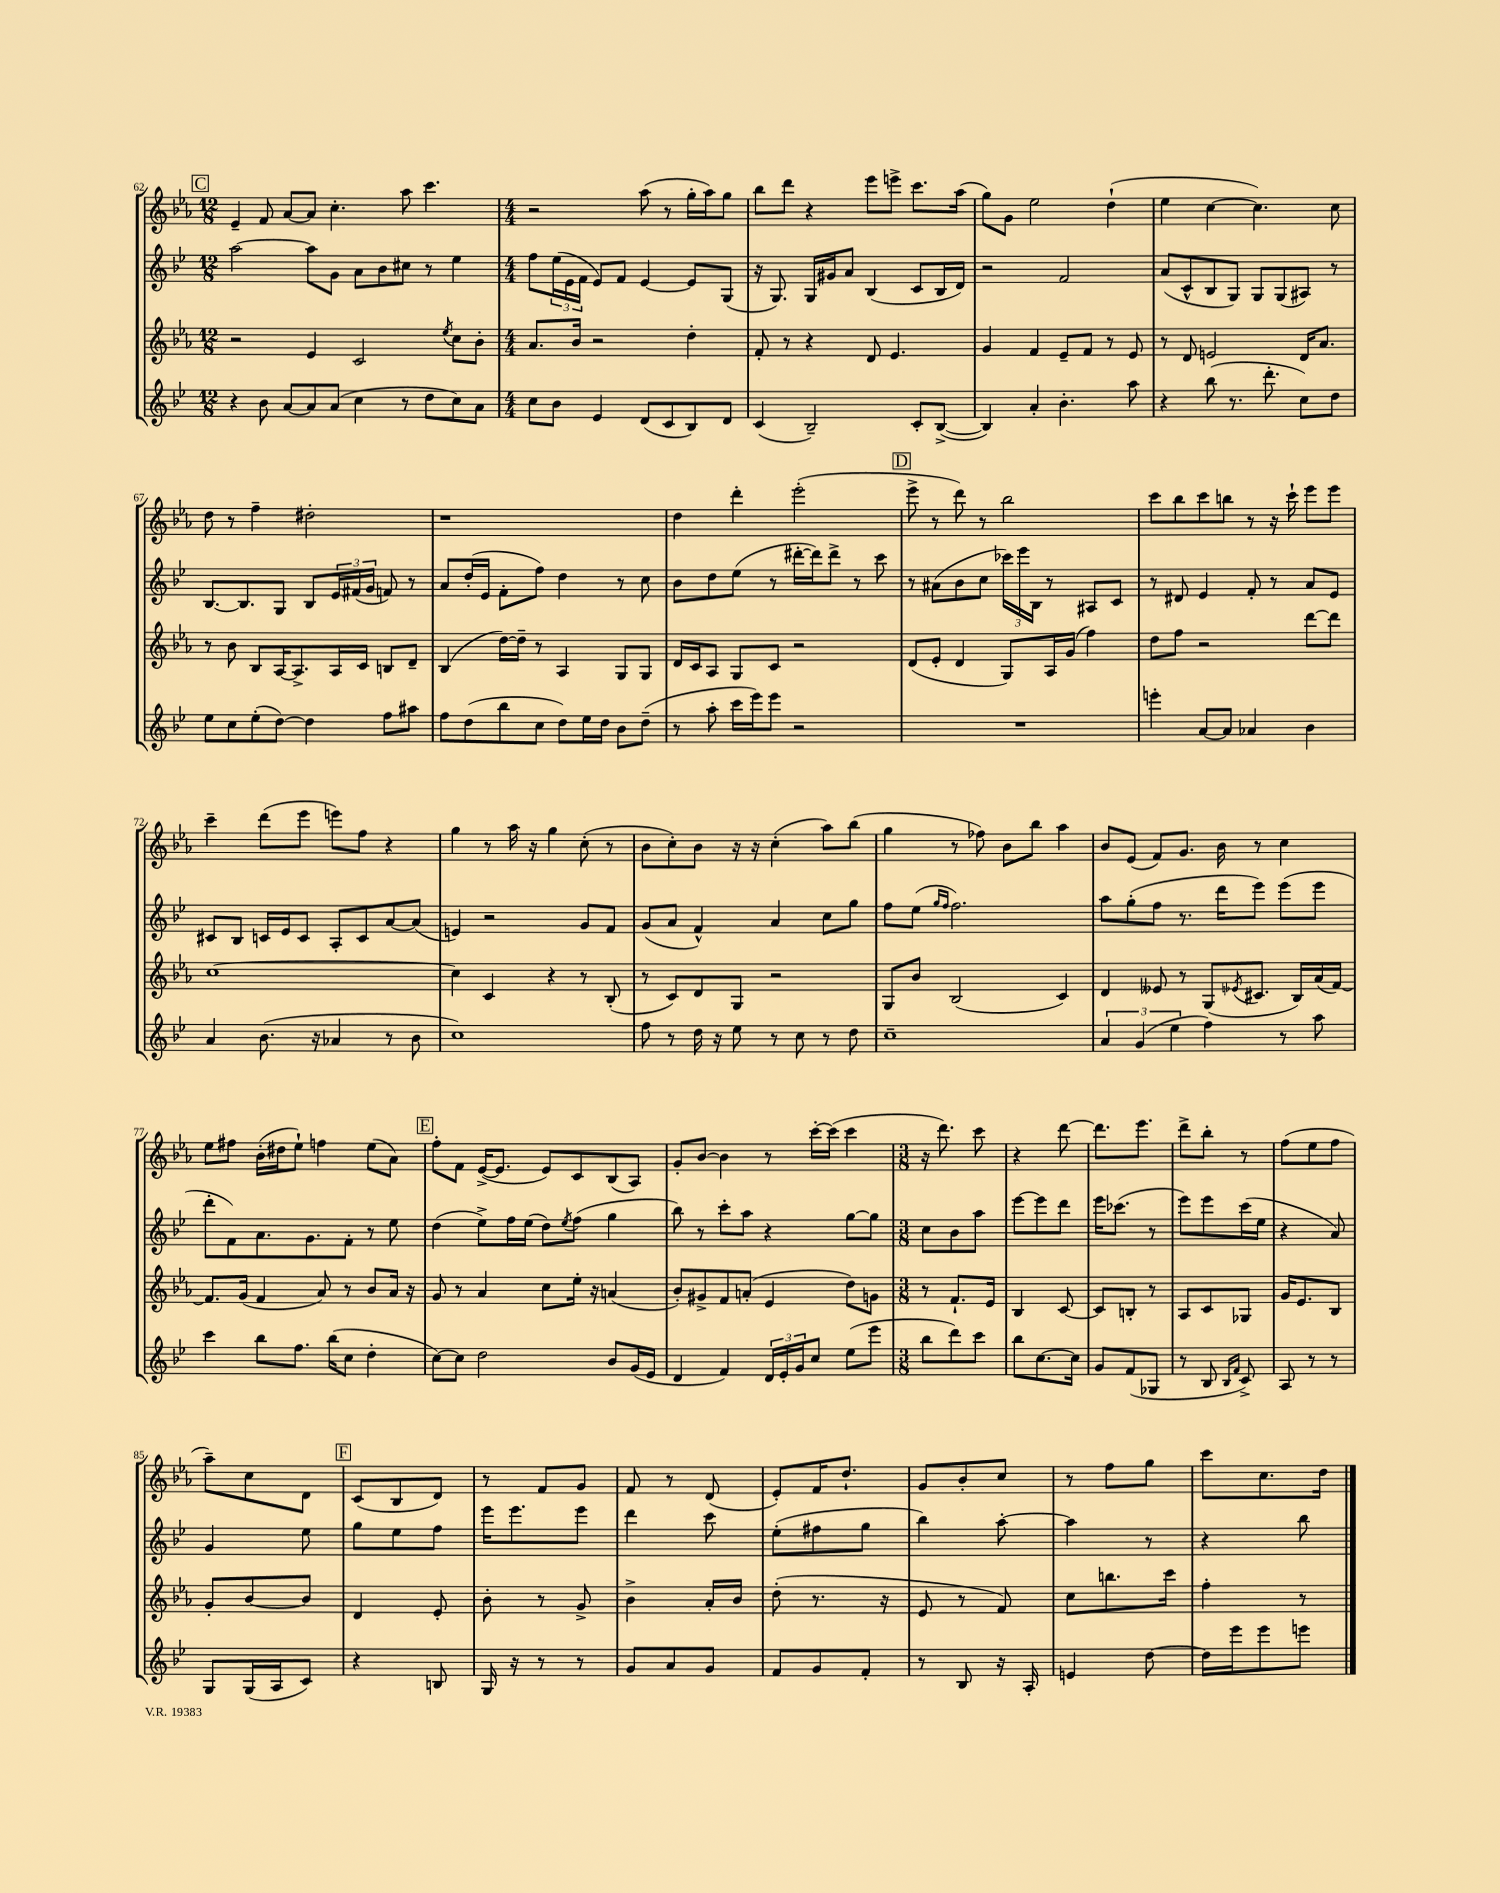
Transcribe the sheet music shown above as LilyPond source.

<<
\new StaffGroup <<
\new Staff = "s0" {
    \clef treble \key ees \major \numericTimeSignature \time 12/8
    \mark \markup { \box "C" } ees'4-- f'8 aes'8~ aes'8 c''4.-. aes''8 c'''4. |
    \numericTimeSignature \time 4/4 r2 aes''8( r8 g''16-. aes''16) g''8 |
    bes''8 d'''8 r4 ees'''8 e'''8-> c'''8. aes''16( |
    g''8) g'8 ees''2 d''4-!( |
    ees''4 c''4~ c''4.) c''8 |
    d''8 r8 f''4-- dis''2-. |
    r1 |
    d''4 d'''4-. ees'''2-.( |
    \mark \markup { \box "D" } ees'''8-> r8 d'''8) r8 bes''2 |
    c'''8 bes''8 c'''8 b''8 r8 r16 c'''16-! ees'''8 ees'''8 |
    c'''4-- d'''8( ees'''8 e'''8) f''8 r4 |
    g''4 r8 aes''16 r16 g''4 c''8-.( r8 |
    bes'8 c''8-.) bes'8 r16 r16 c''4-.( aes''8) bes''8( |
    g''4 r8 fes''8) bes'8 bes''8 aes''4 |
    bes'8 ees'8( f'8) g'8. bes'16 r8 c''4 |
    ees''8 fis''8 bes'16-.( dis''16 ees''8-!) f''4 ees''8( aes'8) |
    \mark \markup { \box "E" } f''8-. f'8 ees'16~->( ees'8. ees'8) c'8 bes8( aes8) |
    g'8-. bes'8~ bes'4 r8 c'''16~-. c'''16( c'''4 |
    \numericTimeSignature \time 3/8 r16 d'''8.) c'''8 |
    r4 d'''8~ |
    d'''8. ees'''8. |
    d'''8-> bes''8-. r8 |
    f''8( ees''8 f''8 |
    aes''8--) c''8 d'8 |
    \mark \markup { \box "F" } c'8( bes8 d'8) |
    r8 f'8 g'8 |
    f'8 r8 d'8( |
    ees'8-.) f'16 d''8.-! |
    g'8 bes'8-. c''8 |
    r8 f''8 g''8 |
    c'''8 c''8. d''16 \bar "|." |
}
\new Staff = "s1" {
    \clef treble \key bes \major \numericTimeSignature \time 12/8
    \mark \markup { \box "C" } a''2~ a''8 g'8 a'8 bes'8 cis''8 r8 ees''4 |
    \numericTimeSignature \time 4/4 f''8 \tuplet 3/2 { ees''16( ees'16 f'16 } ees'8) f'8 ees'4~ ees'8 g8( |
    r16 g8.) g16 gis'16 a'8 bes4( c'8 bes16 d'16) |
    r2 f'2 |
    a'8( c'8-^ bes8 g8) g8 g8( ais8) r8 |
    bes8.~ bes8. g8 bes8 \tuplet 3/2 { ees'16 fis'16( g'16 } f'8) r8 |
    a'8 d''16-.( ees'16 f'8-. f''8) d''4 r8 c''8 |
    bes'8 d''8 ees''8( r8 dis'''16~-. dis'''16) dis'''8-> r8 c'''8 |
    \mark \markup { \box "D" } r8 ais'8( bes'8 c''8 \tuplet 3/2 { ces'''16) ees'''16 bes16 } r8 ais8 c'8 |
    r8 dis'8 ees'4 f'8-. r8 a'8 ees'8 |
    cis'8 bes8 c'16 ees'16 c'8 a8-. c'8 a'8~ a'8( |
    e'4) r2 g'8 f'8 |
    g'8( a'8 f'4-^) a'4 c''8 g''8 |
    f''8 ees''8( \grace { g''16 f''16 } f''2.) |
    a''8 g''8-.( f''8 r8. d'''16 ees'''8) ees'''8( ees'''8 |
    d'''8-. f'8) a'8. g'8. f'8-. r8 ees''8 |
    \mark \markup { \box "E" } d''4( ees''8->) f''16 ees''16( d''8) \acciaccatura { ees''8 } f''8( g''4 |
    bes''8) r8 c'''8-. a''8 r4 g''8~ g''8 |
    \numericTimeSignature \time 3/8 c''8 bes'8 a''8 |
    ees'''8~ ees'''8 d'''8 |
    ees'''16 ces'''8.( r8 |
    ees'''8) ees'''8 c'''16( ees''16 |
    r4 a'8) |
    g'4 ees''8 |
    \mark \markup { \box "F" } g''8 ees''8 f''8 |
    ees'''16 ees'''8. ees'''8 |
    d'''4 c'''8 |
    ees''8-.( fis''8 g''8 |
    bes''4) a''8~-. |
    a''4 r8 |
    r4 bes''8 \bar "|." |
}
\new Staff = "s2" {
    \clef treble \key ees \major \numericTimeSignature \time 12/8
    \mark \markup { \box "C" } r2 ees'4 c'2 \acciaccatura { ees''8 } c''8 bes'8-. |
    \numericTimeSignature \time 4/4 aes'8. bes'16 r2 d''4-. |
    f'8-. r8 r4 d'8 ees'4. |
    g'4 f'4 ees'8-- f'8 r8 ees'8 |
    r8 d'8 e'2 d'16 aes'8. |
    r8 bes'8 bes8 aes16~ aes8.-> aes16 c'16 b8 d'8-- |
    bes4( d''16~) d''16-- r8 aes4 g8 g8 |
    d'16 c'16 aes8 g8 c'8 r2 |
    \mark \markup { \box "D" } d'8( ees'8-. d'4 g8) aes16 g'16( f''4) |
    d''8 f''8 r2 d'''8~ d'''8 |
    c''1~ |
    c''4 c'4 r4 r8 bes8-.( |
    r8 c'8) d'8 g8 r2 |
    g8 bes'8 bes2( c'4) |
    d'4 eeses'8 r8 g8( \acciaccatura { ees'8 } cis'8. bes16) aes'16( f'16~) |
    f'8. g'16( f'4 aes'8) r8 bes'8 aes'16 r16 |
    \mark \markup { \box "E" } g'8 r8 aes'4 c''8 ees''16-. r16 a'4( |
    bes'8-.) gis'8-> f'8 a'8-.( ees'4 d''8) g'8 |
    \numericTimeSignature \time 3/8 r8 f'8.-! ees'16 |
    bes4 c'8~ |
    c'8 b8-. r8 |
    aes8 c'8 ges8 |
    g'16 ees'8. bes8 |
    g'8-. bes'8~ bes'8 |
    \mark \markup { \box "F" } d'4 ees'8-. |
    bes'8-. r8 g'8-> |
    bes'4-> aes'16-. bes'16 |
    d''8-.( r8. r16 |
    ees'8 r8 f'8) |
    c''8 b''8. c'''16 |
    f''4-. r8 \bar "|." |
}
\new Staff = "s3" {
    \clef treble \key bes \major \numericTimeSignature \time 12/8
    \mark \markup { \box "C" } r4 bes'8 a'8~ a'8 a'8( c''4 r8 d''8 c''8) a'8 |
    \numericTimeSignature \time 4/4 c''8 bes'8 ees'4 d'8( c'8 bes8) d'8 |
    c'4( bes2--) c'8-. bes8~->( |
    bes4) a'4-. bes'4.-. a''8 |
    r4 bes''8( r8. d'''8.-. c''8) d''8 |
    ees''8 c''8 ees''8-.( d''8~) d''4 f''8 ais''8 |
    f''8 d''8( bes''8 c''8 d''8) ees''16 d''16 bes'8 d''8--( |
    r8 a''8-. c'''16 ees'''16) ees'''8 r2 |
    \mark \markup { \box "D" } R1 |
    e'''4-. a'8~ a'8 aes'4 bes'4 |
    a'4 bes'8.( r16 aes'4 r8 bes'8 |
    c''1) |
    f''8 r8 d''16 r16 ees''8 r8 c''8 r8 d''8 |
    c''1-- |
    \tuplet 3/2 { a'4 g'4( ees''4 } f''4) r8 a''8 |
    c'''4 bes''8 f''8. bes''16( c''8 d''4-. |
    \mark \markup { \box "E" } c''8~) c''8 d''2 bes'8 g'16( ees'16 |
    d'4 f'4) \tuplet 3/2 { d'16 ees'16-. g'16 } c''8 ees''8( ees'''8 |
    \numericTimeSignature \time 3/8 bes''8 d'''8) c'''8 |
    bes''8 c''8.~ c''16 |
    g'8 f'8( ges8 |
    r8 bes8 \grace { bes16 f'16 } c'8->) |
    a8 r8 r8 |
    g8 g16( a16 c'8) |
    \mark \markup { \box "F" } r4 b8 |
    g16 r16 r8 r8 |
    g'8 a'8 g'8 |
    f'8 g'8 f'8-. |
    r8 bes8 r16 a16-. |
    e'4 d''8~ |
    d''16 ees'''16 ees'''8 e'''8 \bar "|." |
}
>>
>>
\layout { \context { \Score currentBarNumber = #62 } }
